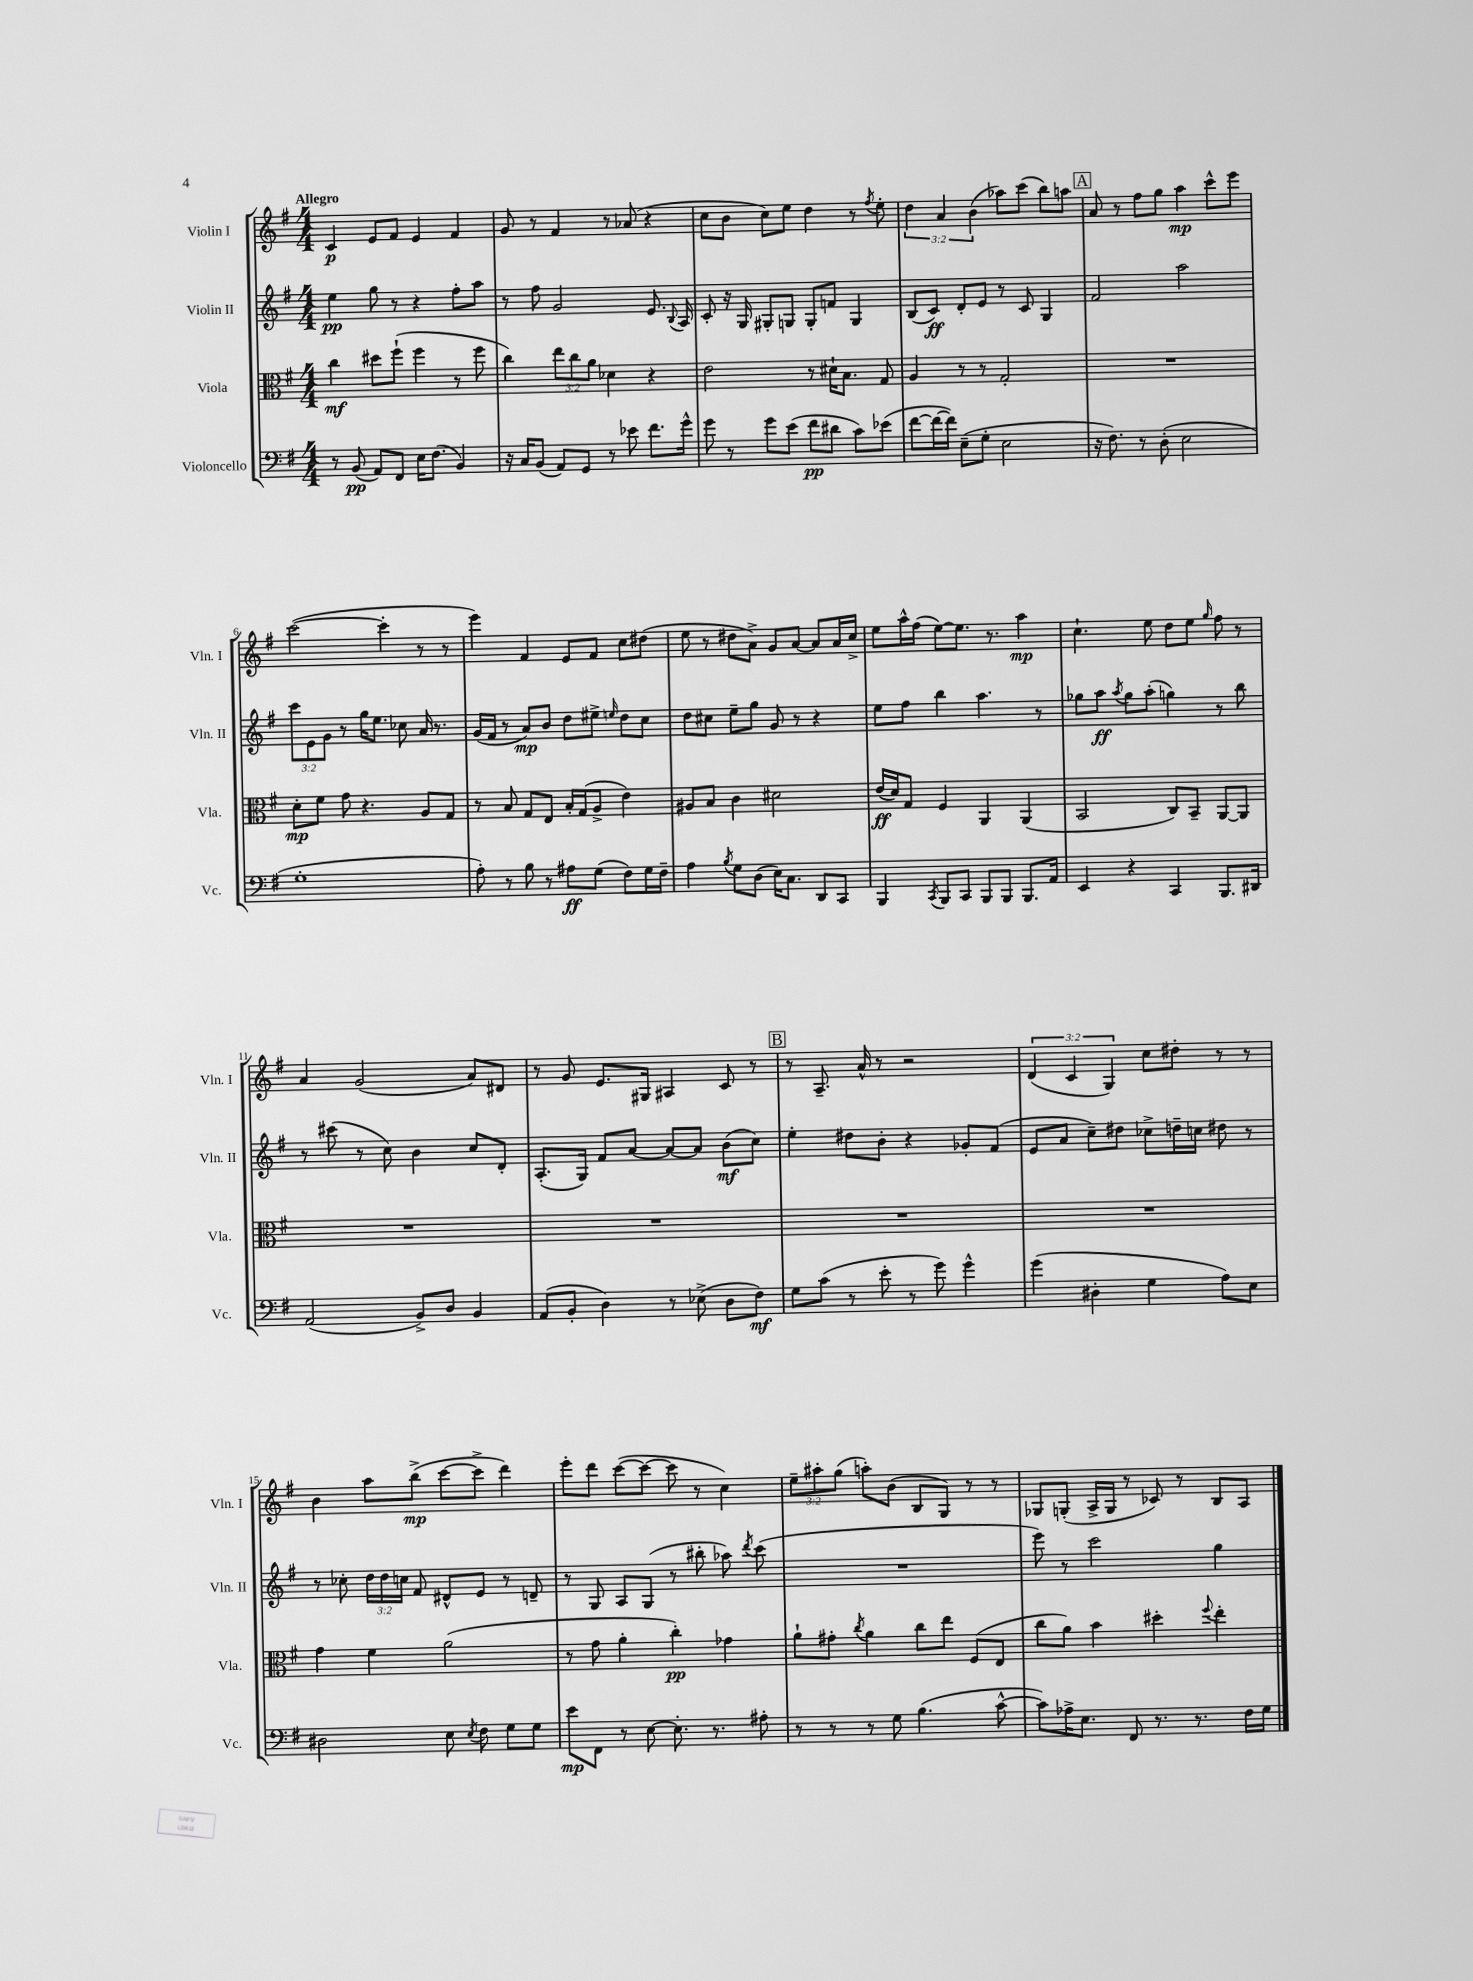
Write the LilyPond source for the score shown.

<<
\new StaffGroup <<
\new Staff = "s0" \with { instrumentName = "Violin I" shortInstrumentName = "Vln. I" } {
    \clef treble \key g \major \numericTimeSignature \time 4/4 \override Staff.TupletNumber.text = #tuplet-number::calc-fraction-text \tempo "Allegro"
    \autoBeamOff c'4\p e'8[ fis'8] e'4 fis'4 |
    g'8 r8 fis'4 r8 aes'8( r4 |
    c''8[ b'8] c''8[) e''8] d''4 r8 \acciaccatura { fis''8 } e''8-. |
    \tuplet 3/2 { d''4 a'4 b'4( } aes''8[) c'''8]( b''8[) a''8] |
    \mark \markup { \box "A" } a'8 r8 fis''8[ g''8] a''4\mp c'''8[-^ e'''8] |
    c'''2~( c'''4-. r8 r8 |
    e'''4) fis'4 e'8[ fis'8] c''8[ dis''8]( |
    e''8 r8 dis''8[ a'8]->) g'8[ a'8]~ a'8[ a'16 c''16]-> |
    e''8[ a''16-^ fis''16]( e''8[~) e''8.] r8. a''4\mp |
    c''4.-! e''8 d''8[ e''8] \grace { g''16 } fis''8 r8 |
    a'4 g'2( a'8[) dis'8] |
    r8 g'8 e'8.[ gis16] ais4 c'8 r8 |
    \mark \markup { \box "B" } r8 a8.-- a'16-^ r8 r2 |
    \tuplet 3/2 { d'4( c'4 g4) } c''8[ dis''8]-. r8 r8 |
    b'4 a''8[ b''8]->\mp( c'''8[~ c'''8]-> d'''4) |
    e'''8[-. d'''8] c'''8[~( c'''8]~ c'''8 r8 c''4) |
    \tuplet 3/2 { e''8[-- ais''8-. g''8]( } a''8[-.) b'8]( b8[ g8]) r8 r8 |
    ges8[ g8]-.( a16[-> g16] r8 ces'8) r8 b8[ a8] \bar "|." |
}
\new Staff = "s1" \with { instrumentName = "Violin II" shortInstrumentName = "Vln. II" } {
    \clef treble \key g \major \numericTimeSignature \time 4/4 \override Staff.TupletNumber.text = #tuplet-number::calc-fraction-text
    \autoBeamOff e''4\pp g''8 r8 r4 fis''8[-. a''8] |
    r8 fis''8 g'2 e'8. \appoggiatura { b8 } a16 |
    c'8-. r16 g16 gis8[-. g8] g8[-. f'8] g4 |
    b8[( c'8]\ff) d'8[-. e'8] r8 c'8 g4 |
    \mark \markup { \box "A" } fis'2 a''2 |
    \tuplet 3/2 { c'''8[ e'8 g'8] } r8 g''16[ e''8.] ces''8 a'16 r8. |
    g'16[( fis'16] r8 a'8[\mp) b'8] d''8[ eis''8]-> \grace { e''16 } d''8[ c''8] |
    d''8[ cis''8] e''8[-- g''8] g'8 r8 r4 |
    e''8[ fis''8] b''4 a''4. r8 |
    ges''8[ a''8]\ff \acciaccatura { a''8 } ges''8[ a''8]-.( g''4) r8 b''8 |
    r8 cis'''8( r8 c''8) b'4 c''8[ d'8]-. |
    a8.[-.( g16]) fis'8[ a'8]~ a'8[~ a'8] b'8[\mf( c''8]) |
    \mark \markup { \box "B" } e''4-. dis''8[ b'8]-. r4 ges'8[-. fis'8]( |
    e'8[ a'8] c''8[--) dis''8] ces''8[-> d''16-- c''16] dis''8 r8 |
    r8 ces''8-. \tuplet 3/2 { d''16[ d''16 c''16] } fis'8 dis'8[-^ e'8] r8 d'8-- |
    r8 g8 a8[ g8]( r8 bis''8-. aes''8) \acciaccatura { d'''8 } c'''8( |
    R1 |
    e'''8) r8 c'''2 g''4 \bar "|." |
}
\new Staff = "s2" \with { instrumentName = "Viola" shortInstrumentName = "Vla." } {
    \clef alto \key g \major \numericTimeSignature \time 4/4 \override Staff.TupletNumber.text = #tuplet-number::calc-fraction-text
    \autoBeamOff c''4\mf dis''8[ fis''8]-!( fis''4 r8 fis''8 |
    c''4) \tuplet 3/2 { e''8[ c''8 a'8] } des'4 r4 |
    e'2 r8 dis'16[-! b8.] g8 |
    a4 r8 r8 g2-. |
    \mark \markup { \box "A" } R1 |
    d'8[-.\mp fis'8] g'8 r4. a8[ g8] |
    r8 b8 g8[ e8] b16[-. g16( a8]-> e'4) |
    ais8[ b8] c'4 dis'2 |
    e'16[\ff( d'16) g8] fis4 a,4 a,4( |
    b,2 c8[) b,8]-- a,8[~ a,8] |
    R1 |
    R1 |
    \mark \markup { \box "B" } R1 |
    R1 |
    g'4 fis'4 a'2( |
    r8 g'8 a'4-. c''4-.\pp) ges'4 |
    a'8[-! gis'8]-. \acciaccatura { c''8 } a'4 c''8[ e''8] fis8[( e8] |
    c''8[ a'8]) b'4 dis''4-. \appoggiatura { fis''8 } e''4-. \bar "|." |
}
\new Staff = "s3" \with { instrumentName = "Violoncello" shortInstrumentName = "Vc." } {
    \clef bass \key g \major \numericTimeSignature \time 4/4
    \autoBeamOff r8 b,8\pp( a,8[) fis,8] e16[ fis8.]( b,4) |
    r16 c16[ b,8]( a,8[) g,8] r8 ees'8 fis'8.[ g'16]-^ |
    g'8 r8 g'8[ e'8]( fis'8[\pp dis'8] c'8[) ees'8]( |
    fis'8[~ fis'16~ fis'16]) e8[--( g8]-. e2 |
    \mark \markup { \box "A" } r16 fis8.) r8 d8-.( e2 |
    g1-. |
    a8-.) r8 b8 r8 ais8[\ff g8]( fis8[) g16 fis16]-- |
    a4 \acciaccatura { b8 } g8[ d8]( e16[) c8.] d,8[ c,8] |
    b,,4 \acciaccatura { c,8 } b,,8[ c,8] b,,8[ b,,8] b,,8.[ a,16] |
    e,4 r4 c,4 b,,8.[ dis,16] |
    a,2( b,8[->) d8] b,4 |
    a,8[( b,8]-. d4) r8 ees8->( d8[ fis8]\mf) |
    \mark \markup { \box "B" } g8[ c'8]( r8 e'8-. r8 g'8) g'4-^ |
    g'4( dis4-. g4 a8[) e8] |
    dis2 e8 \acciaccatura { e8 } fis8 g8[ g8] |
    e'8[\mp fis,8] r8 e8~ e8.-. r8. ais8-. |
    r8 r8 r8 g8 b4.( c'8~-^ |
    c'8[) aes16-> e8.] fis,8 r8. r8. fis16[ g16] \bar "|." |
}
>>
>>
